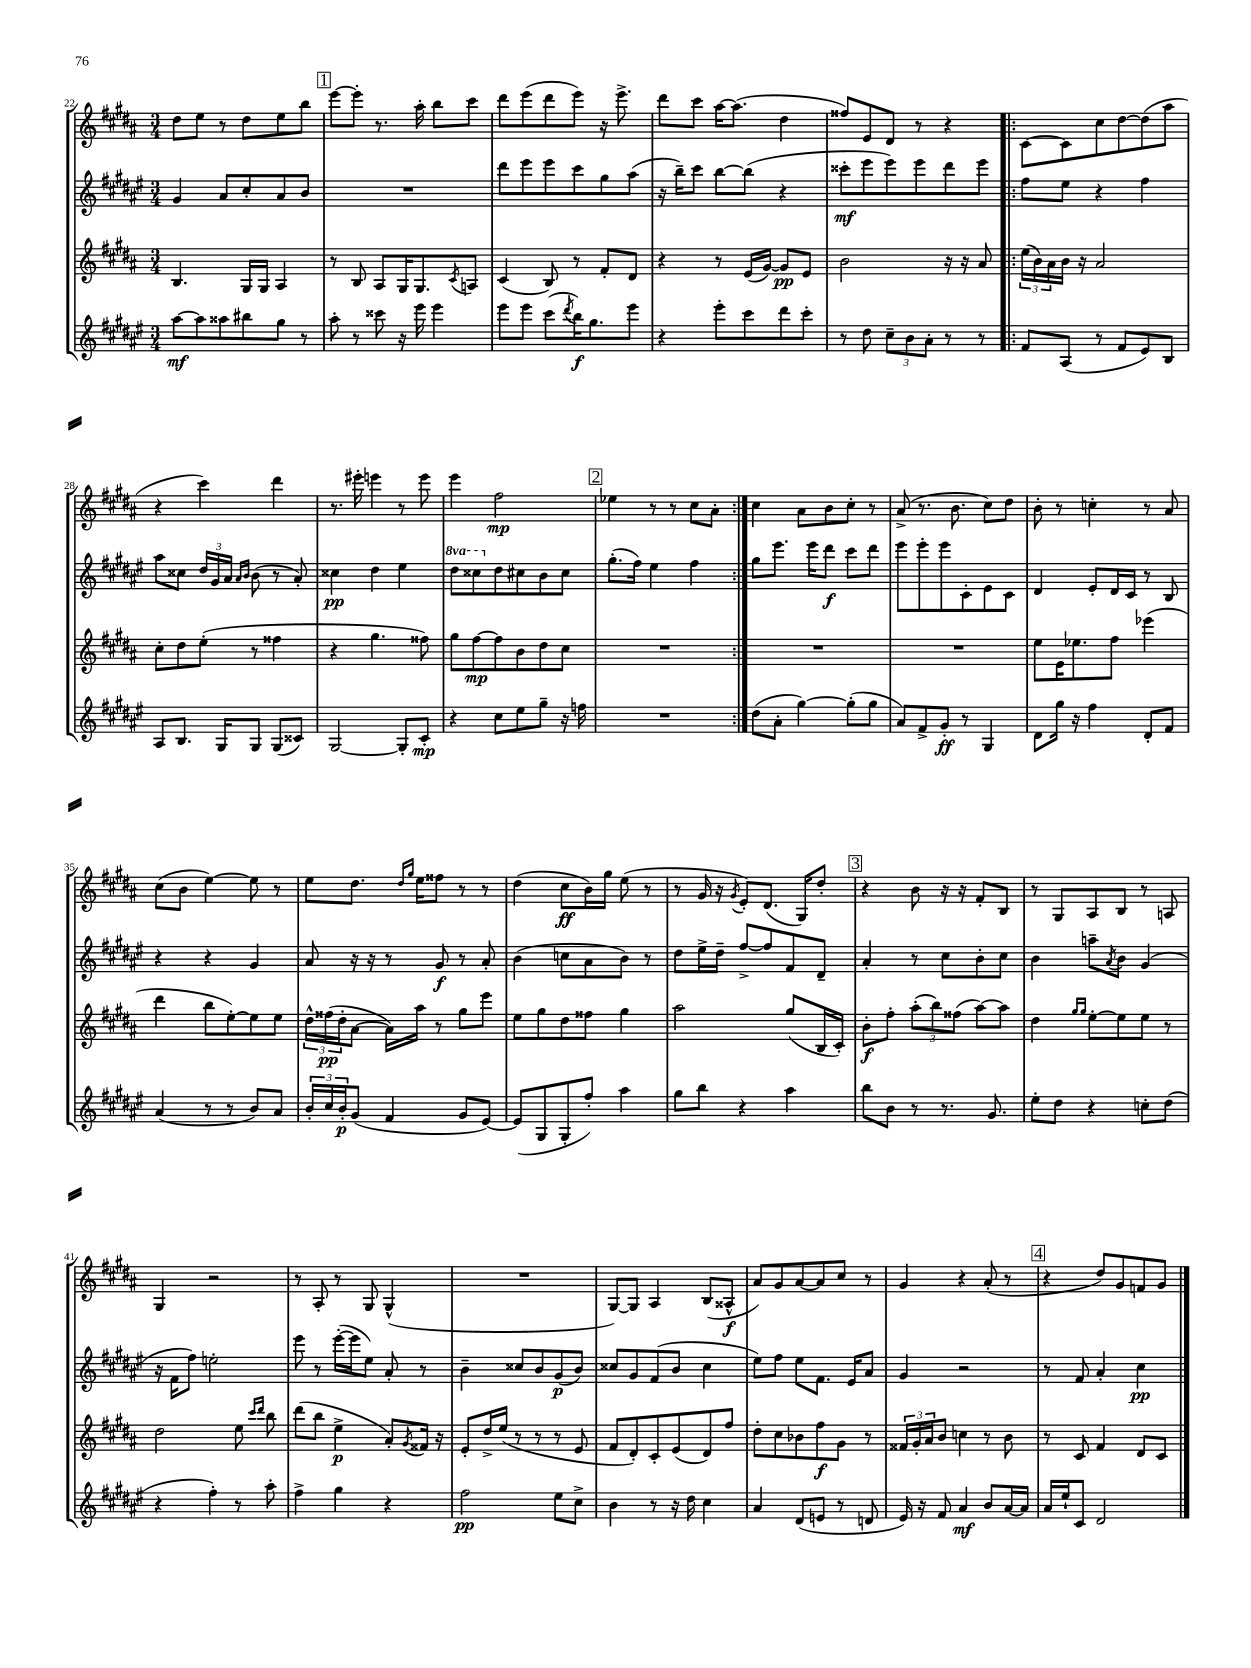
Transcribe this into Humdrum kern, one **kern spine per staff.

**kern	**kern	**kern	**kern
*staff4	*staff3	*staff2	*staff1
*clefG2	*clefG2	*clefG2	*clefG2
*k[f#c#g#d#a#e#]	*k[f#c#g#d#a#]	*k[f#c#g#d#a#e#]	*k[f#c#g#d#a#]
*M3/4	*M3/4	*M3/4	*M3/4
[8aa#\L	4.B/	4g#/	8dd#\L
8aa#\]	.	.	8ee\J
8aa##\	.	8a#/L	8r
8bb#\	16G#/LL	8cc#'/	8dd#\L
.	16G#/JJ	.	.
8gg#\J	4A#/	8a#/	8ee\
8r	.	8b/J	8bb\J
=	=	=	=
8aa#'\	8r	2.r	[8eee\L
8r	8B/	.	8eee'\]J
8ccc##\	8A#/L	.	8.r
16r	16G#/K	.	.
16eee#\	8.G#/	.	16aa#'\
4eee#\	.	.	8bb\L
.	8qc#/	.	.
.	8A/J	.	8ccc#\J
=	=	=	=
8eee#\L	(4c#/	8ddd#\L	8ddd#\L
8eee#\J	.	8eee#\	(8eee\
(8ccc#\L	8B/)	8eee#\	8ddd#\
8qddd#/	.	.	.
16bb\K)	8r	8ccc#\	8eee\J)
8.gg#\	.	.	.
.	8f#'/L	8gg#\	16r
.	.	.	8.eee^\
8eee#\J	8d#/J	(8aa#\J	.
=	=	=	=
4r	4r	16r	8ddd#\L
.	.	16bb~\LK)	.
.	.	8ccc#\J	8ccc#\J
8eee#'\L	8r	[8bb\L	[16aa#\LK
.	.	.	(8.aa#\]J
8ccc#\	(16e/LL	(8bb\]J	.
.	[16g#/JJ)	.	.
8ddd#\	8g#/]L	4r	4dd#\
8ccc#'\J	8e/J	.	.
=	=	=	=
8r	2b\	8ccc##'\L	8ff##/L)
8dd#\	.	8eee#\	8e/
12cc#~\L	.	8eee#\)	8d#/J
12b\	.	.	.
.	.	8eee#\	8r
12a#'\J	.	.	.
8r	16r	8ddd#\	4r
.	16r	.	.
8r	8a#/	8eee#\J	.
=!|:	=!|:	=!|:	=!|:
8f#/L	(24ee\LL	8ff#\L	[8c#\L
.	24b\)	.	.
.	24a#\	.	.
(8A#/J	16b\JJ	8ee#\J	8c#\]
.	16r	.	.
8r	2a#/	4r	8cc#\
8f#/L	.	.	[8dd#\
8e#/)	.	4ff#\	(8dd#\]
8B/J	.	.	8aa#\J
=	=	=	=
8A#/L	8cc#'\L	8aa#\L	4r
8.B/J	8dd#\	8cc##\J	.
.	(8ee'\J	24dd#/LL	4ccc#\)
.	.	24g#/	.
16G#/LK	.	.	.
.	.	24a#/JJ	.
.	.	16qqa#/LL	.
.	.	16qqb/JJ	.
8G#/J	8r	(8b\	.
(8G#/L	4ff##\	8r	4ddd#\
8c##/J)	.	8a#'/)	.
=	=	=	=
[2G#/	4r	4cc##\	8.r
.	.	.	16eee#'\
.	4.gg#\	4dd#\	4eee\
8G#'/]L	.	4ee#\	8r
8c#'/J	8ff##\)	.	8eee\
=	=	=	=
4r	8gg#\L	8ddd#\L	4eee\
.	[8ff#\	8ccc##\	.
8cc#\L	8ff#\]	8dd#\	2ff#\
8ee#\	8b\	8cc#\	.
8gg#~\J	8dd#\	8b\	.
16r	8cc#\J	8cc#\J	.
16ff\	.	.	.
=	=	=	=
2.r	2.r	(8.gg#'\L	4ee-\
.	.	16ff#\Jk)	.
.	.	4ee#\	8r
.	.	.	8r
.	.	4ff#\	8cc#\L
.	.	.	8a#'\J
=:|!	=:|!	=:|!	=:|!
(8dd#\L	2.r	8gg#\L	4cc#\
8a#'\J	.	8.eee#\J	.
[4gg#\)	.	.	8a#\L
.	.	16eee#\LK	.
.	.	8ddd#\J	8b\
(8gg#'\]L	.	8ccc#\L	8cc#'\J
8gg#\J	.	8ddd#\J	8r
=	=	=	=
8a#/L)	2.r	8eee#\L	(8a#^/
8f#^/	.	8eee#'\	8.r
8g#'/J	.	8eee#\	.
.	.	.	8.b\
8r	.	8c#'\	.
4G#/	.	8e#\	8cc#\L)
.	.	8c#\J	8dd#\J
=	=	=	=
8d#\L	8ee\L	4d#/	8b'\
16gg#\Jk	16e\K	.	8r
16r	8.ee-\	.	.
4ff#\	.	8e#'/L	4cc'\
.	8ff#\J	16d#/L	.
.	.	16c#/JJ	.
8d#'/L	(4eee-\	8r	8r
8f#/J	.	8B/	8a#/
=	=	=	=
(4a#/	4ddd#\	4r	(8cc#\L
.	.	.	8b\J
8r	8bb\L	4r	[4ee\)
8r	[8ee'\)	.	.
8b/L)	8ee\]	4g#/	8ee\]
8a#/J	8ee\J	.	8r
=	=	=	=
24b'/LL	24dd#^^\LL	8a#/	8ee\L
24cc#/	(24ff##\	.	.
24b'/J	24dd#'\J	.	.
(8g#/J	[8a#\J	16r	8.dd#\J
.	.	16r	.
4f#/	16a#\]LL)	8r	.
.	.	.	16qqdd#/LL
.	.	.	16qqgg#/JJ
.	16aa#\JJ	.	16ee\LK
.	8r	8g#/	8ff##\J
8g#/L	8gg#\L	8r	8r
[8e#/J)	8eee\J	8a#'/	8r
=	=	=	=
(8e#/]L	8ee\L	(4b\	(4dd#\
8G#/	8gg#\	.	.
8G#'/	8dd#\	8cc\L	8cc#\L
8ff#'/J)	8ff##\J	8a#\	16b\L)
.	.	.	16gg#\JJ
4aa#\	4gg#\	8b\J)	(8ee\
.	.	8r	8r
=	=	=	=
8gg#\L	2aa#\	8dd#\L	8r
8bb\J	.	16ee#^\L	16g#/
.	.	16dd#~\JJ	16r
.	.	.	8qg#/
4r	.	[8ff#^/L	8e'/L)
.	.	8ff#/]	(8.d#/J
4aa#\	(8gg#/L	8f#/	.
.	.	.	16G#/LK)
.	16B/L	8d#~/J	8dd#'/J
.	16c#'/JJ)	.	.
=	=	=	=
8bb\L	8b'\L	4a#'/	4r
8b\J	8ff#'\J	.	.
8r	(12aa#'\L	8r	8b\
.	12bb\)	.	.
8.r	.	8cc#\L	16r
.	(12ff##\J	.	.
.	.	.	16r
.	[8aa#\L)	8b'\	8f#'/L
8.g#/	.	.	.
.	8aa#\]J	8cc#\J	8B/J
=	=	=	=
8ee#'\L	4dd#\	4b\	8r
8dd#\J	.	.	8G#/L
.	16qqgg#/LL	.	.
.	16qqgg#/JJ	.	.
4r	[8ee'\L	8aa~\L	8A#/
.	.	8qa#/	.
.	8ee\]	8b\J	8B/J
8cc'\L	8ee\J	(4g#/	8r
(8dd#\J	8r	.	8A/
=	=	=	=
4r	2dd#\	16r	4G#/
.	.	16f#\LK	.
.	.	8ff#\J)	.
4ff#'\)	.	2ee'\	2r
8r	8ee\	.	.
.	16qqccc#/LL	.	.
.	16qqddd#/JJ	.	.
8aa#'\	8bb\	.	.
=	=	=	=
4ff#^\	(8ddd#\L	8eee#\	8r
.	8bb\J	8r	8A#'/
4gg#\	4ee^\	([16eee#'\LL	8r
.	.	16eee#\]J	.
.	.	8ee#\J)	8G#/
4r	8a#'/L)	8a#'/	(4G#^^/
.	8qg#/	.	.
.	16f##/Jk	8r	.
.	16r	.	.
=	=	=	=
2ff#\	8e'/L	4b~\	2.r
.	16dd#^/L	.	.
.	(16ee/JJ	.	.
.	8r	8cc##/L	.
.	8r	8b/	.
8ee#\L	8r	(8g#/	.
8cc#^\J	8e/	8b/J)	.
=	=	=	=
4b\	8f#/L	8cc##/L	[8G#/L)
.	8d#'/)	8g#/	8G#/]J
8r	8c#'/	(8f#/	4A#/
16r	(8e/	8b/J	.
16dd#\	.	.	.
4cc#\	8d#/)	4cc##\	(8B/L
.	8ff#/J	.	8A##^^/J
=	=	=	=
4a#/	8dd#'\L	8ee#\L)	8a#/L)
.	8cc#\	8ff#\J	8g#/
(8d#/L	8b-\	8ee#\L	[8a#/
8e/J	8ff#\	8.f#\J	8a#/]
8r	8g#\J	.	8cc#/J
.	.	16e#/LK	.
8d/	8r	8a#/J	8r
=	=	=	=
16e#/)	24f##/LL	4g#/	4g#/
.	24g#'/	.	.
16r	.	.	.
.	24a#/J	.	.
8f#/	8b/J	.	.
4a#/	4cc\	2r	4r
8b/L	8r	.	(8a#'/
[16a#/L	8b\	.	8r
16a#/]JJ	.	.	.
=	=	=	=
16a#/LL	8r	8r	4r
16ee#`/J	.	.	.
8c#/J	8c#/	8f#/	.
2d#/	4f#/	4a#'/	8dd#/L)
.	.	.	8g#/
.	8d#/L	4cc#\	8f/
.	8c#/J	.	8g#/J
==	==	==	==
*-	*-	*-	*-
